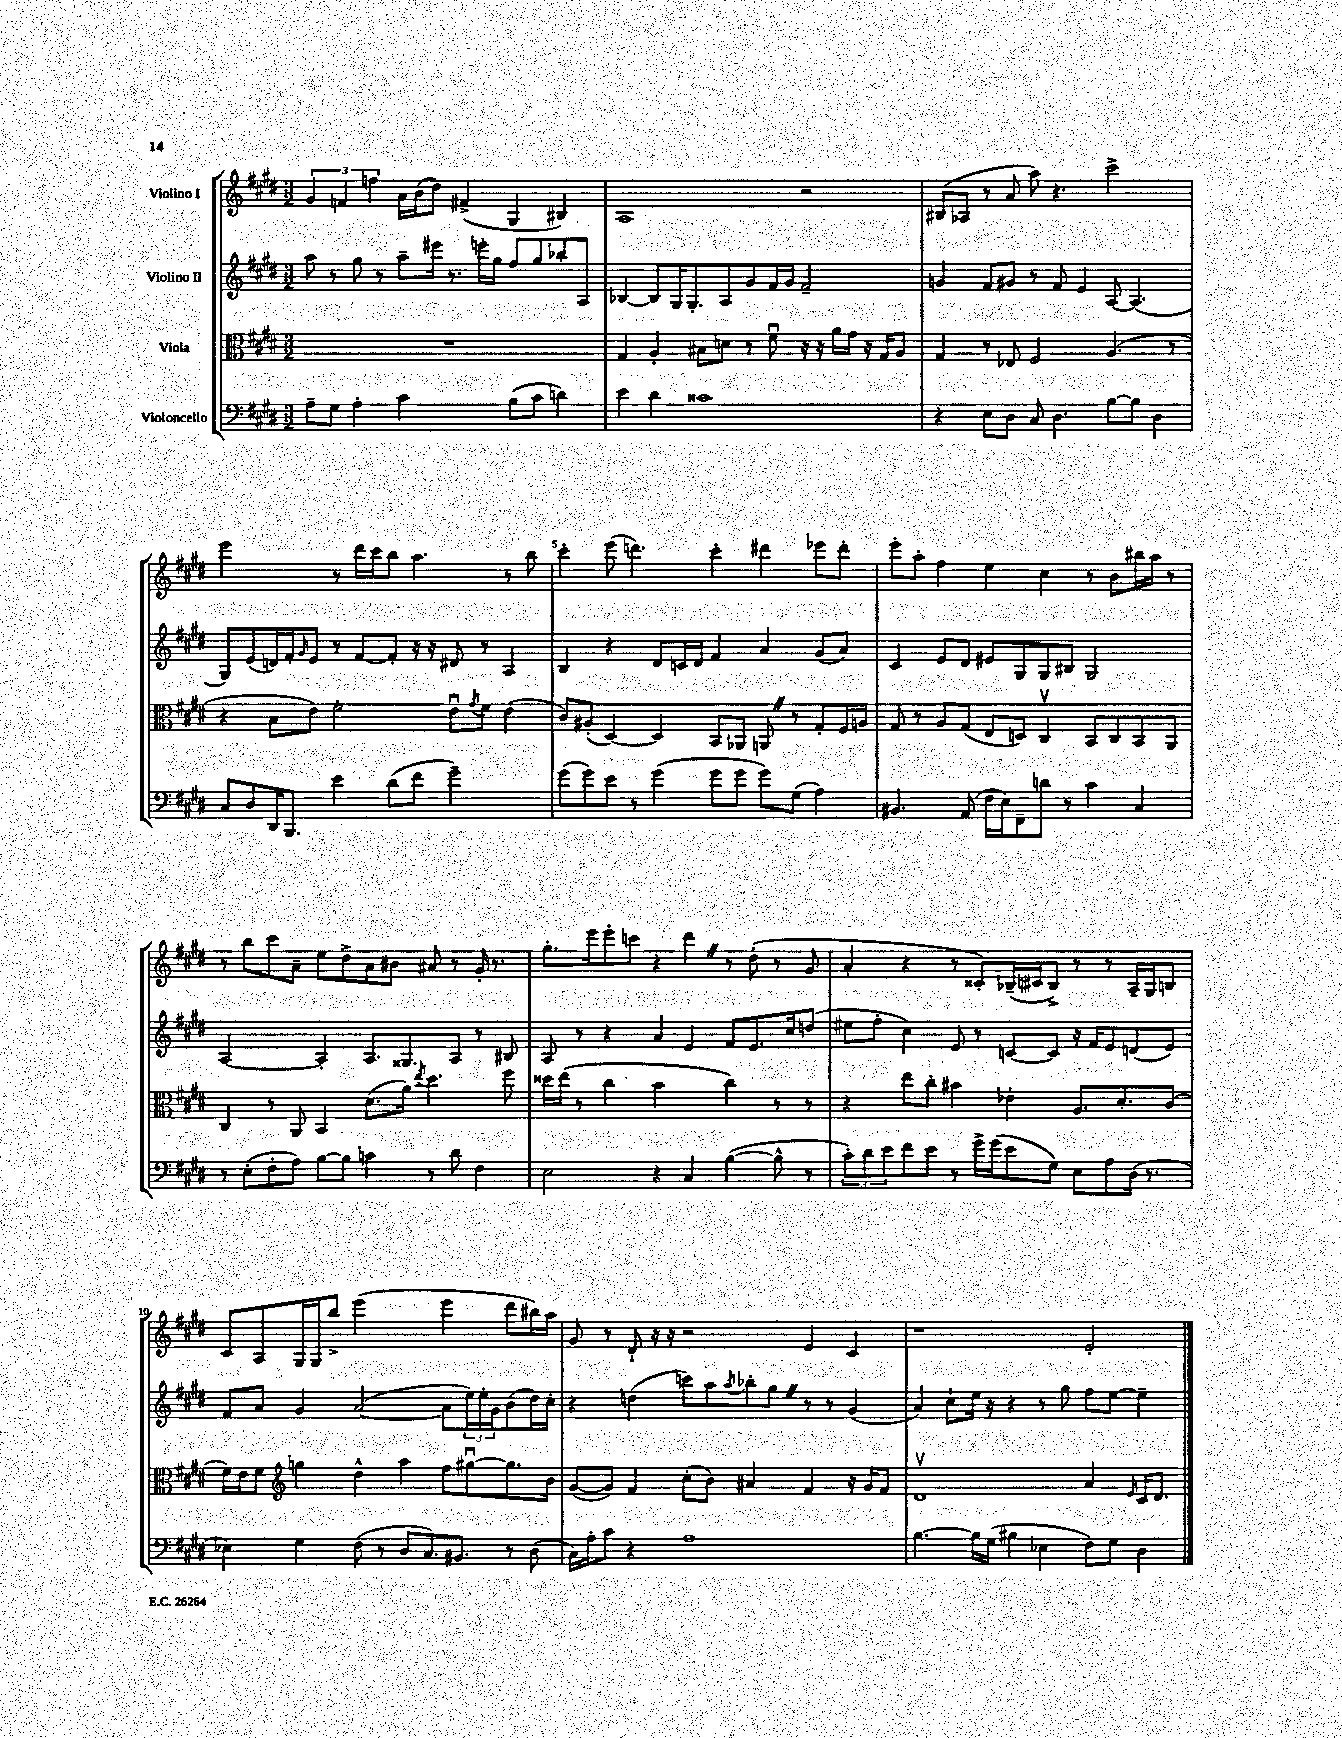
<<
\new StaffGroup <<
\new Staff = "s0" \with { instrumentName = "Violino I" } {
    \clef treble \key e \major \numericTimeSignature \time 3/2
    \tuplet 3/2 { gis'4 f'4 f''4 } a'16 b'16( dis''8) fis'4->( gis4 bis4) |
    a1 r2 |
    bis8( aes8 r8 a'8 a''8) r4. cis'''2-> |
    e'''2 r8 dis'''16 cis'''16 b''8 a''4. r8 b''8 |
    cis'''4-. e'''8( d'''4.) cis'''4-. dis'''4 ees'''8 dis'''8-. |
    e'''8-. a''8-. fis''4 e''4 cis''4 r8 b'8 bis''16 a''16 r8 |
    r8 b''8 cis'''8 a'8-- e''8 dis''8-> a'8 bis'8 ais'8 r8 gis'16-. r8. |
    gis''8.-. e'''16 e'''8-. c'''8 r4 dis'''4 \once \override BreathingSign.text = \markup { \musicglyph "scripts.caesura.straight" } \breathe r8 dis''8-.( r8 gis'8 |
    a'4-. r4 r8 cisis'8-.) bes16--( cis'16 bes8->) r8 r8 a16-- gis16 b8 |
    cis'8 a8 gis16 gis16 b''8-> e'''2( e'''4 dis'''8 bis''16) a''16 |
    gis'8 r8 dis'8-! r16 r16 r2 e'4 cis'4 |
    r1 e'2-. \bar "|." |
}
\new Staff = "s1" \with { instrumentName = "Violino II" } {
    \clef treble \key e \major \numericTimeSignature \time 3/2
    a''8 r8 gis''8 r8 a''8-- eis'''16 r8. e'''16-. gis''16 fis''8 gis''8 bes''8-. a8 |
    bes4~ bes8 gis16 gis8.-. a8 gis'8 fis'16 gis'16 fis'2-- |
    g'4 fis'8 gis'8 r8 fis'8 e'4 a8~ a4.( |
    gis8) e'8( d'16) fis'16-. \grace { gis'16 } e'8 r8 fis'8~ fis'8-. r16 r16 dis'8 r8 a4 |
    b4 r4 dis'8 c'16 dis'16 fis'4 a'4 gis'8( a'8) |
    cis'4 e'8 dis'8 eis'8 gis8 gis8 bis8 gis2 |
    a2~ a4-. a8. gisis8. a8 r8 bis8 |
    a8 r8 r4 a'4 e'4 fis'8 e'8. cis''16 d''8( |
    eis''8 fis''8-. cis''4) e'8 r8 c'8~ c'8 r16 fis'16 e'8 d'8( e'8) |
    fis'8 a'8 gis'4 a'2~( a'8 \tuplet 3/2 { e''16) e''16-. gis'16 } b'8( dis''16) cis''16-. |
    r4 d''4( c'''8) a''8 \acciaccatura { a''8 } bes''8-. gis''8 \once \override BreathingSign.text = \markup { \musicglyph "scripts.caesura.straight" } \breathe r8 r8 gis'4( |
    a'4) cis''8-! e''16 r16 r4 r8 gis''8 fis''8 e''8~ e''4-- \bar "|." |
}
\new Staff = "s2" \with { instrumentName = "Viola" } {
    \clef alto \key e \major \numericTimeSignature \time 3/2
    R1. |
    gis4 a4-. bis8 d'8 r8 fis'8\downbow r16 r16 a'16 gis'16 r16 gis16 a8 |
    gis4 r8 ees8 fis2 a4.( r8 |
    r4 b8 e'8) fis'2-. e'8\downbow \acciaccatura { gis'8 } fis'8 e'4( |
    cis'8) ais8-.( dis4~) dis4 b,8 aes,8 a,8 \once \override BreathingSign.text = \markup { \musicglyph "scripts.caesura.straight" } \breathe r8 gis8-. fis16 a16 |
    gis8 r8 a8 gis8( e8 d8) cis4\upbow b,8 cis8 b,8 a,8 |
    cis4 r8 a,8 b,4 dis'8.( a'16) \acciaccatura { e''8 } dis''4. fis''8 |
    disis''16 e''16( r8 cis''4 b'2 cis''4) r8 r8 |
    r4 e''8 cis''8-. bis'4 ees'4-. a8. dis'8.-. cis'8( |
    fis'16) e'16 fis'8 \clef treble g''4 dis''4-^ a''4 fis''8 gis''8~\downbow gis''8. b'16 |
    gis'8~( gis'8) fis'4 cis''8-.( b'8) ais'4 fis'4 r16 gis'16 fis'8 |
    dis'1\upbow a'4 \grace { e'16 } cis'16 dis'8. \bar "|." |
}
\new Staff = "s3" \with { instrumentName = "Violoncello" } {
    \clef bass \key e \major \numericTimeSignature \time 3/2
    a8-- gis8 a4-. cis'2 b8( cis'8 d'4) |
    e'4 dis'4 cisis'1 |
    r4 e8 dis8 cis8 dis4. b8~ b8 dis4 |
    cis8 dis8 dis,16 b,,8. e'4 dis'8( fis'8 gis'2--) |
    gis'8( gis'8) e'8 r8 gis'4( gis'8 gis'8 gis'8) gis8( a4) |
    bis,4. a,8( fis16 e16) fis,8-- d'8 r8 cis'4 cis4 |
    r8 e8-.( fis8-. a8) b8~ b8 c'4 r8 dis'8 fis4 |
    e2 r4 cis4 b4~( b8-^ r8 |
    \tuplet 3/2 { cis'8-.) dis'8 e'8 } fis'8 e'8 r8 gis'16-> gis'16( e'8 gis8) e8 a8 dis16( r8. |
    ees4) gis4 fis8( r8 dis8 cis8.) bis,8. r8 dis8( |
    cis16) a16-. cis'8 r4 a1 |
    b4.~ b16 gis16( bis4 ees4 fis8) gis8 dis4 \bar "|." |
}
>>
>>
\layout { \context { \Score \override BarNumber.break-visibility = ##(#f #t #t) barNumberVisibility = #(every-nth-bar-number-visible 5) } }
